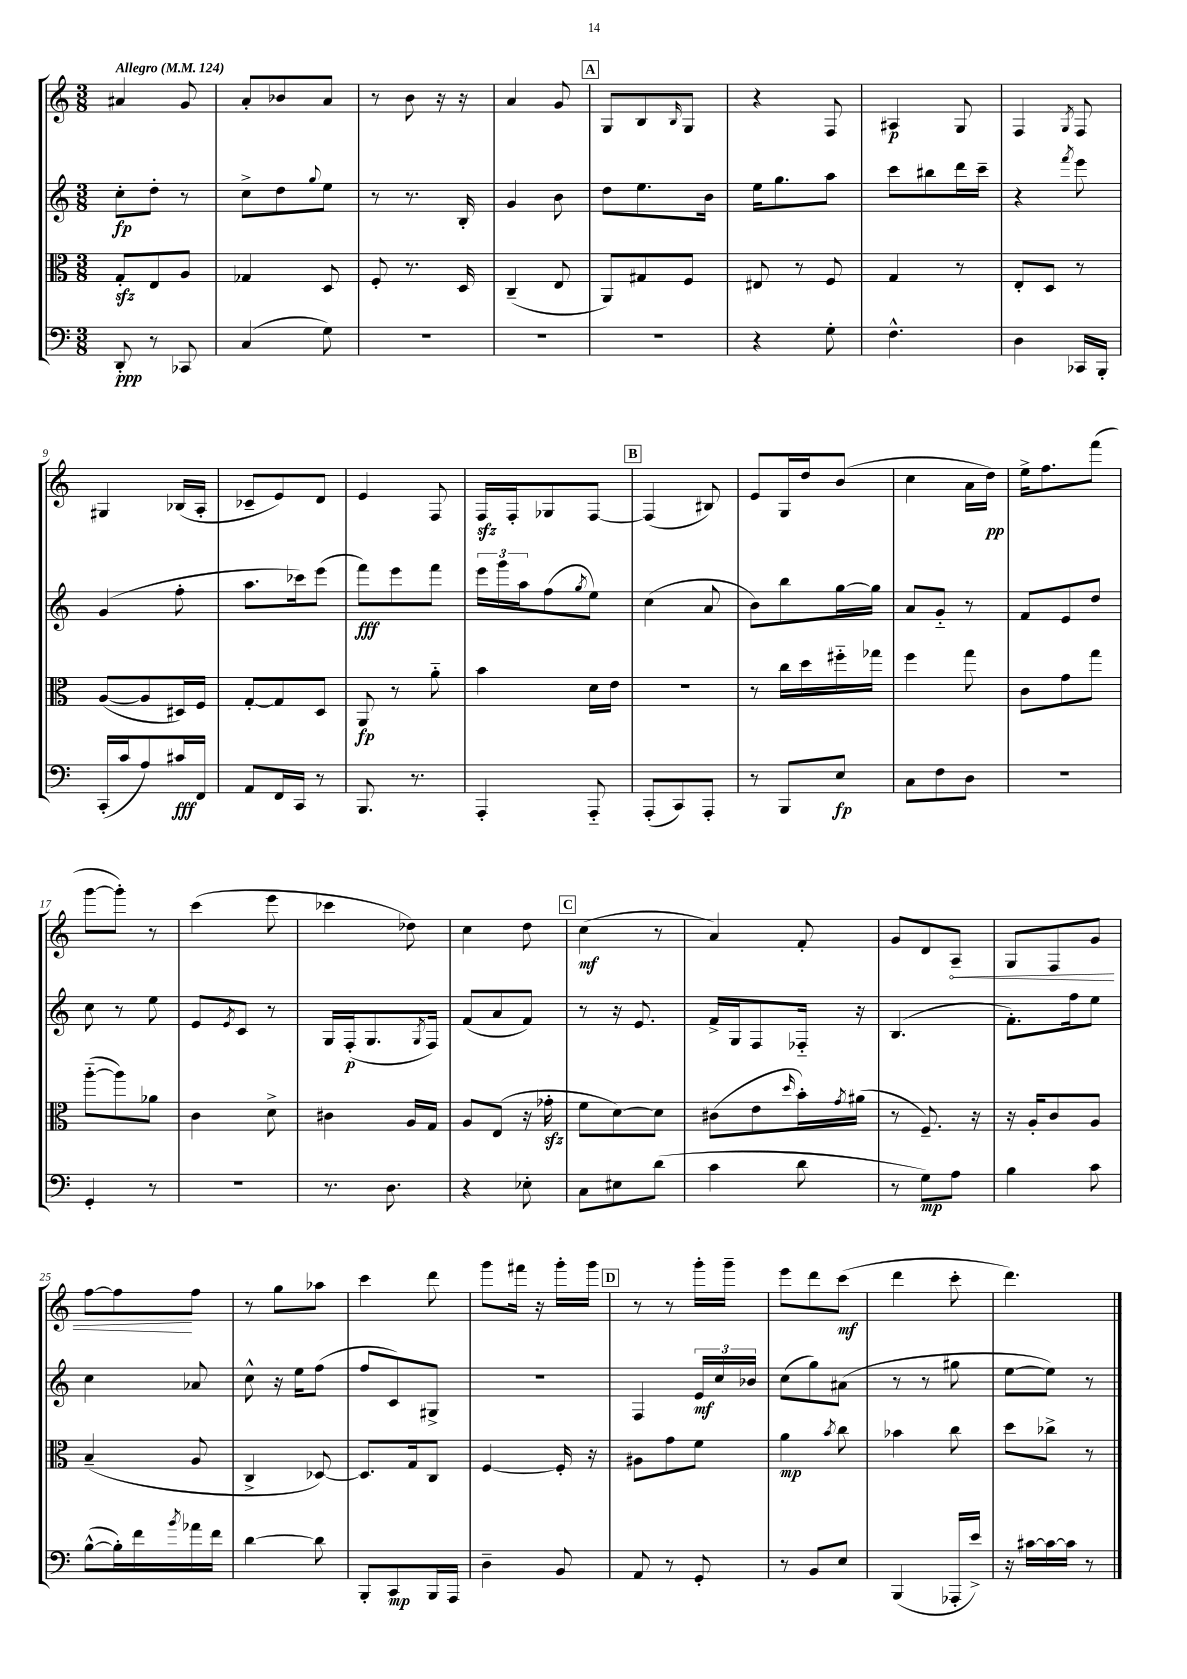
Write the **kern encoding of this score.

**kern	**kern	**kern	**kern
*staff4	*staff3	*staff2	*staff1
*clefF4	*clefC3	*clefG2	*clefG2
*k[]	*k[]	*k[]	*k[]
*M3/8	*M3/8	*M3/8	*M3/8
*MM124	*MM124	*MM124	*MM124
8DD'/	8G'/L	8cc'\L	4a#/
8r	8E/	8dd'\J	.
8CC-/	8A/J	8r	8g/
=	=	=	=
(4C/	4G-/	8cc^\L	8a'/L
.	.	8dd\	8b-/
.	.	8qqgg/	.
8G\)	8D/	8ee\J	8a/J
=	=	=	=
4.r	8F'/	8r	8r
.	8.r	8.r	8b\
.	.	.	16r
.	16D/	16B'/	16r
=	=	=	=
4.r	(4C~/	4g/	4a/
.	8E/	8b\	8g/
=	=	=	=
4.r	8AA/L)	8dd\L	8G/L
.	8G#/	8.ee\	8B/
.	.	.	16qqB/
.	8F/J	.	8G/J
.	.	16b\Jk	.
=	=	=	=
4r	8E#/	16ee\LK	4r
.	.	8.gg\	.
.	8r	.	.
8G'\	8F/	8aa\J	8F/
=	=	=	=
4.F^^\	4G/	8ccc\L	4A#/
.	.	8bb#\	.
.	8r	16ddd\L	8G/
.	.	16ccc~\JJ	.
=	=	=	=
4D\	8E'/L	4r	4F/
.	8D/J	.	.
.	.	8qfff/	8qG/
16CC-/LL	8r	8eee\	8F/
16BBB'/JJ	.	.	.
=	=	=	=
(16CC'/LL	([8A/L	(4g/	4G#/
16c/J	.	.	.
8A/)	8A/]	.	.
16c#/L	16D#/L)	8ff'\	(16B-/LL
16FF/JJ	16F/JJ	.	16A'/JJ
=	=	=	=
8AA/L	[8G'/L	8.aa\L	8c-~/L
16FF/L	8G/]	.	8e/)
16CC/JJ	.	16ccc-\k)	.
8r	8D/J	(8eee\J	8d/J
=	=	=	=
8.BBB/	8AA/	8fff\L)	4e/
.	8r	8eee\	.
8.r	.	.	.
.	8a'~\	8fff\J	8F/
=	=	=	=
4AAA'/	4b\	24eee\LL	16F/LL
.	.	24ggg\	.
.	.	.	16F'/J
.	.	24aa\J	.
.	.	(8ff\	8G-/
.	.	8qgg/	.
8AAA'~/	16d\LL	8ee\J)	[8F/J
.	16e\JJ	.	.
=	=	=	=
(8AAA'/L	4.r	(4cc\	(4F/]
8CC/)	.	.	.
8AAA'/J	.	8a/	8B#/)
=	=	=	=
8r	8r	8b\L)	8e/L
8BBB/L	16cc\LL	8bb\	16G/L
.	16dd\	.	16dd/J
8E/J	16ff#'~\	[16gg\L	(8b/J
.	16gg-\JJ	16gg\]JJ	.
=	=	=	=
8C\L	4ff\	8a/L	4cc\
8F\	.	8g'~/J	.
8D\J	8gg\	8r	16a\LL
.	.	.	16dd\JJ)
=	=	=	=
4.r	8c\L	8f/L	16ee^\LK
.	.	.	8.ff\
.	8g\	8e/	.
.	8gg\J	8dd/J	(8fff\J
=	=	=	=
4GG'/	([8aa'~\L	8cc\	[8ggg\L
.	8aa\])	8r	8ggg'\]J)
8r	8a-\J	8ee\	8r
=	=	=	=
4.r	4c\	8e/L	(4ccc\
.	.	8qe/	.
.	.	8c/J	.
.	8d^\	8r	8eee\
=	=	=	=
8.r	4c#\	16G/LL	4ccc-\
.	.	(16F'/J	.
.	.	8.G/	.
8.D\	.	.	.
.	16A/LL	.	8dd-\)
.	.	8qG/	.
.	16G/JJ	16F/Jk)	.
=	=	=	=
4r	8A/L	(8f/L	4cc\
.	(8E/J	8a/	.
8E-'\	16r	8f/J)	8dd\
.	16g-'\	.	.
=	=	=	=
8C\L	8f\L	8r	(4cc\
8E#\	[8d\)	16r	.
.	.	8.e/	.
(8d\J	8d\]J	.	8r
=	=	=	=
4c\	(8c#\L	16f^/LL	4a/)
.	.	16G/J	.
.	8e\	8F/	.
.	16qqdd/	.	.
8d\	16b'\L)	16F-'~/Jk	8f'/
.	8qg/	.	.
.	(16a#\JJ	16r	.
=	=	=	=
8r	8r	(4.B/	8g/L
8G\L)	8.F~/)	.	8d/
8A\J	.	.	8A~/J
.	16r	.	.
=	=	=	=
4B\	16r	8.f'\L)	8G/L
.	16A'/LK	.	.
.	8c/	.	8F/
.	.	16ff\k	.
8c\	8A/J	8ee\J	8g/J
=	=	=	=
([8B^^\L	(4B~/	4cc\	[8ff\L
16B'\]L)	.	.	8ff\]
16f\	.	.	.
8qb/	.	.	.
16a-\	8A/	8a-/	8ff\J
16f\JJ	.	.	.
=	=	=	=
[4d\	4C^/	8cc^^\	8r
.	.	16r	8gg\L
.	.	16ee\LK	.
8d\]	[8D-/)	(8ff\J	8aa-\J
=	=	=	=
8BBB'/L	8.D-/]L	8ff/L	4ccc\
8CC/	.	8c/)	.
.	16G/k	.	.
16BBB/L	8C/J	8G#^/J	8ddd\
16AAA/JJ	.	.	.
=	=	=	=
4D~\	[4F/	4.r	8ggg\L
.	.	.	16fff#\Jk
.	.	.	16r
8BB/	16F'/]	.	16ggg'\LL
.	16r	.	16ggg\JJ
=	=	=	=
8AA/	8A#\L	4F/	8r
8r	8g\	.	8r
8GG'/	8f\J	24e/LL	16ggg'\LL
.	.	24cc/	.
.	.	.	16ggg~\JJ
.	.	24b-/JJ	.
=	=	=	=
8r	4a\	(8cc\L	8eee\L
8BB/L	.	8gg\)	8ddd\
.	8qb/	.	.
8E/J	8cc\	(8a#\J	(8ccc\J
=	=	=	=
(4BBB/	4b-\	8r	4ddd\
.	.	8r	.
16AAA-'/LL	8cc\	8gg#\	8ccc'\
16e^/JJ)	.	.	.
=	=	=	=
16r	8dd\L	[8ee\L	4.ddd\)
[16c#\LL	.	.	.
16c#\_	8cc-^\J	8ee\]J)	.
16c#\]JJ	.	.	.
8r	8r	8r	.
==	==	==	==
*-	*-	*-	*-
